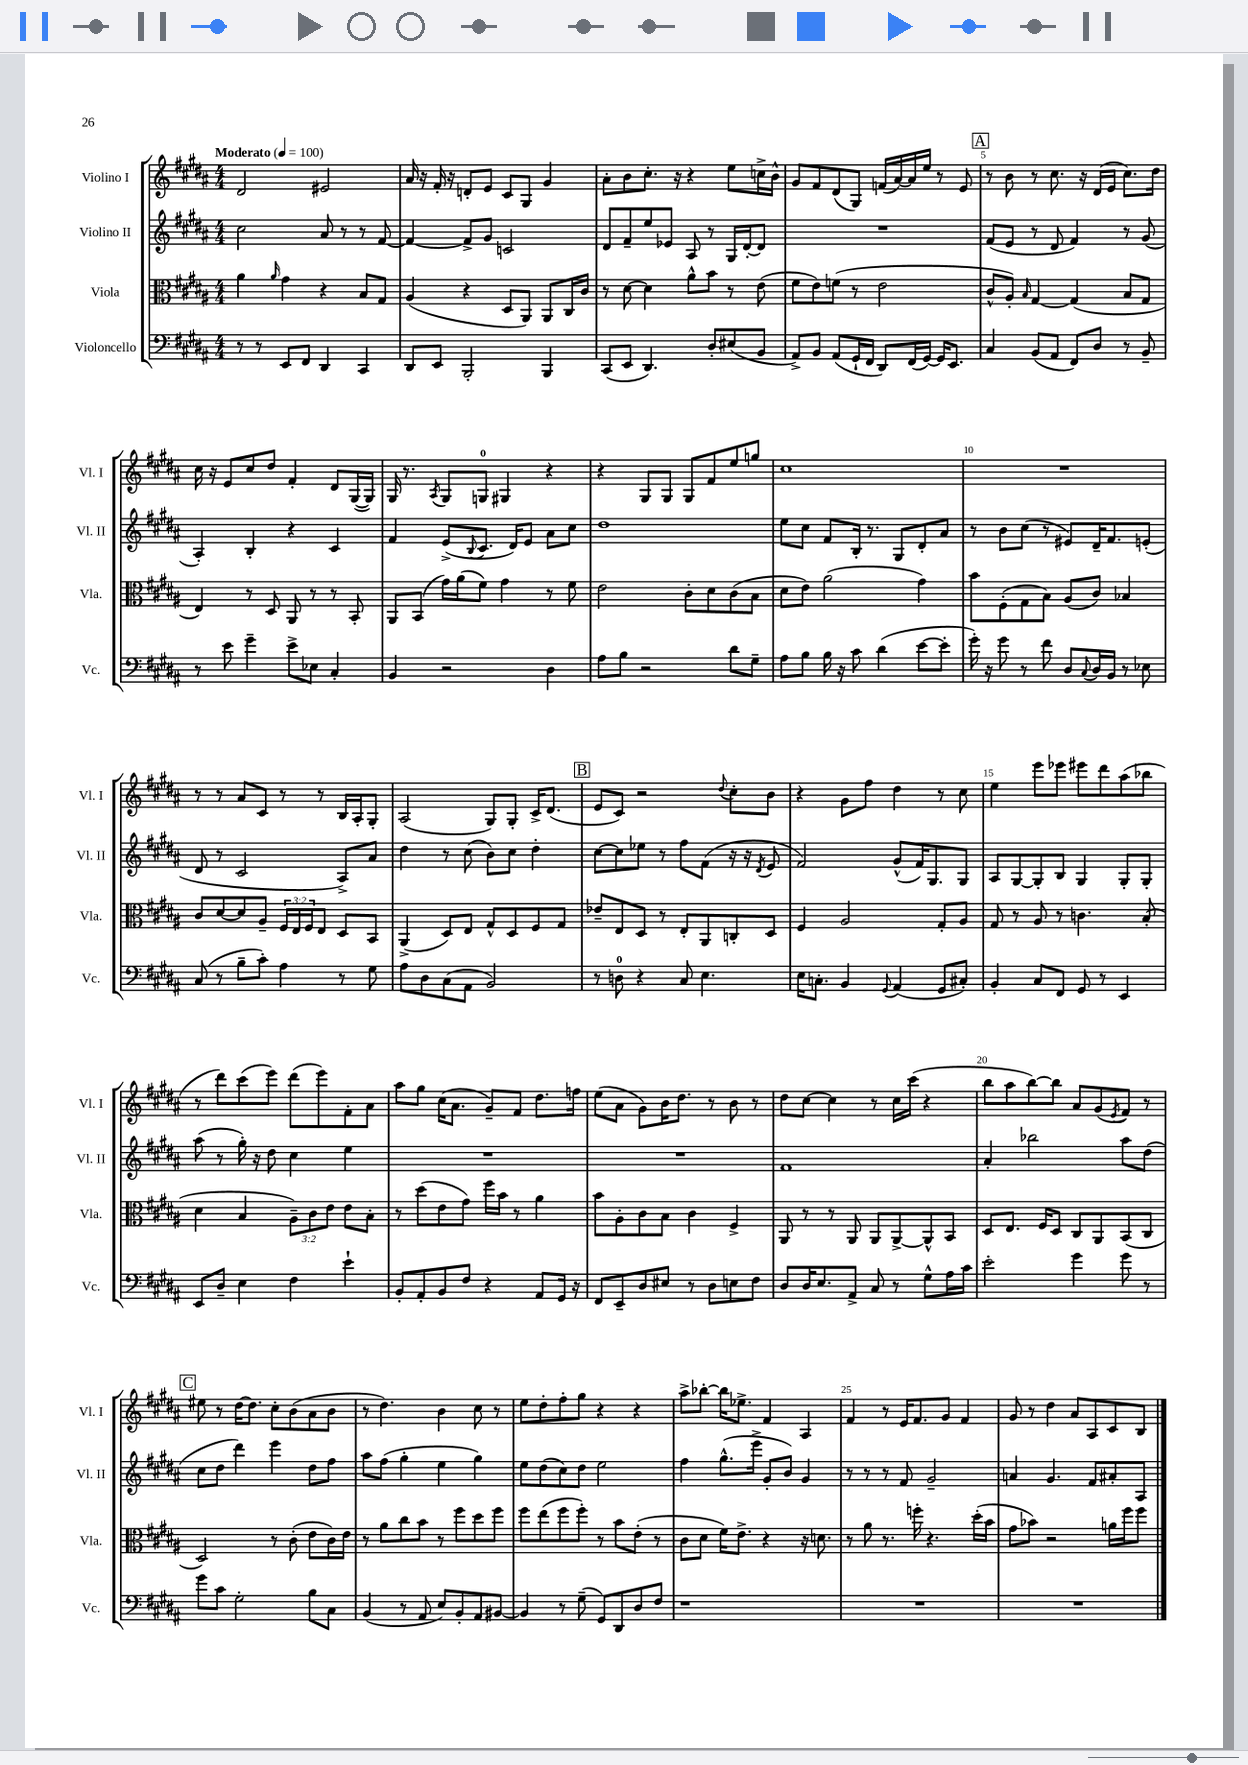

**kern	**kern	**kern	**kern
*staff4	*staff3	*staff2	*staff1
*clefF4	*clefC3	*clefG2	*clefG2
*k[f#c#g#d#a#]	*k[f#c#g#d#a#]	*k[f#c#g#d#a#]	*k[f#c#g#d#a#]
*M4/4	*M4/4	*M4/4	*M4/4
*MM100	*MM100	*MM100	*MM100
8r	4a#	2cc#	2d#
8r	.	.	.
.	16qqa#	.	.
8EE	4g#	.	.
8FF#	.	.	.
4DD#	4r	8a#	2e#
.	.	8r	.
4CC#	8B	8r	.
.	8G#	[8f#	.
=	=	=	=
8DD#	(4A#	4f#_	16a#
.	.	.	16r
8EE	.	.	16f#'
.	.	.	16r
2BBB'	4r	8f#^]	8d'
.	.	8g#	8e
.	8D#	2c	8c#
.	8AA#)	.	8G#
4BBB	8AA#	.	4g#
.	16C#	.	.
.	16c#	.	.
=	=	=	=
(8CC#	8r	8d#	8a#'
8EE	[8d#	8f#~	8b
4.DD#)	4d#]	8ee	8.cc#'
.	.	8e-	.
.	.	.	16r
.	8a#^^	8A#	4r
8D#'	8b	8r	.
(8E#	8r	16G#	8ee
.	.	[16d#'	.
8BB	(8e	8d#]	16cc^
.	.	.	16b^^
=	=	=	=
8AA#^)	8f#	1r	8g#
8BB	8e)	.	8f#
(8AA#	(8f	.	(8d#
16GG#`	8r	.	8G#)
16FF#	.	.	.
8DD#)	2e	.	(16f
.	.	.	[16a#)
(16FF#	.	.	16a#]
[16GG#)	.	.	16ee
16GG#]	.	.	8r
8.EE	.	.	.
.	.	.	8e
=	=	=	=
4C#	8c#^^	(8f#	8r
.	8A#')	8e	8b
.	16qqB	.	.
(8BB	[4G#	8r	8r
8AA#	.	8d#	8.cc#
8FF#)	(4G#]	4f#)	.
.	.	.	16r
8D#	.	.	(16d#
.	.	.	16e
8r	8B	8r	8.cc#)
8BB~	8G#	(8g#	.
.	.	.	16dd#
=	=	=	=
8r	4E)	4A#')	16cc#
.	.	.	16r
8e	.	.	8e
4g#~	8r	4B'	8cc#
.	8D#	.	8dd#
8e^	8AA#	4r	4f#'
8E-	8r	.	.
4C#'	8r	4c#	8d#
.	8BB'	.	([16G#
.	.	.	16G#])
=	=	=	=
4BB	8AA#	4f#	16G#
.	.	.	8.r
.	(8BB	.	.
.	.	.	8qA#
2r	16g#)	(8e^	8G#
.	(16a#	.	.
.	.	8qqB	.
.	8f#)	8.c#	8G
.	4g#	.	4G#
.	.	16d#)	.
.	.	8e	.
4D#	8r	8a#	4r
.	8f#	8cc#	.
=	=	=	=
8A#	2e	1dd#	4r
8B	.	.	.
2r	.	.	8G#
.	.	.	8G#
.	8c#'	.	8G#
.	8d#	.	8f#
8d#	(8c#	.	8ee
8G#~	8B	.	8gg
=	=	=	=
8A#	8d#	8ee	1cc#
8B	8e)	8cc#	.
16B	(2a#	8f#	.
16r	.	.	.
8c#	.	16B'	.
.	.	8.r	.
(4d#	.	.	.
.	.	8G#	.
[8e	4g#)	8d#'	.
8e']	.	8a#	.
=	=	=	=
16g#')	8b	8r	1r
16r	.	.	.
8g#	(8F#'	8b	.
8r	8G#	(8cc#	.
8f#	8B)	8r	.
8D#	(8A#	8e#)	.
8qqC#	.	.	.
16D#	8c#)	16d#~	.
16BB	.	8.f#	.
8r	4B-	.	.
8E-	.	(8e'	.
=	=	=	=
(8C#	8c#	8d#	8r
8r	[8d#	8r	8r
8B~	8d#]	2c#	8a#
8c#')	8A#~	.	8c#
4A#	24F#	.	8r
.	24E	.	.
.	24F#	.	.
.	8E	.	8r
8r	8D#	8A#^)	16B
.	.	.	16A#'
8G#	8BB	8a#	8G#'
=	=	=	=
8A#	(4AA#^	4dd#	(2A#
8D#	.	.	.
(8C#	8D#)	8r	.
8AA#	8E	(8cc#	.
2BB)	8G#^^	8b)	8G#)
.	8D#	8cc#	8G#'
.	8F#	4dd#'	16c#^
.	.	.	(8.d#
.	8G#	.	.
=	=	=	=
8r	8e-~	[8cc#	8e
8D	8E	8cc#]	8c#)
4r	8D#	8ee-	2r
.	8r	8r	.
8C#	8E'	8ff#	.
4.E	8AA#	(8f#	.
.	.	.	8qqdd#
.	8C'	16r	8cc#'
.	.	16r	.
.	.	8qd#	.
.	8D#	8e	8b
=	=	=	=
16E	4F#	2f#)	4r
8.C'	.	.	.
4BB	2A#	.	8g#
.	.	.	8ff#
8qqGG#	.	.	.
(4AA#	.	(8g#^^	4dd#
.	.	16f#)	.
.	.	8.G#	.
8GG#	8G#'	.	8r
8C#')	8A#	8G#	8cc#
=	=	=	=
4BB'	8G#	8A#	4ee
.	8r	[8G#	.
8C#	8A#	8G#']	8eee
8FF#	8r	8B	8eee-
8GG#	4.c	4G#	8eee#
8r	.	.	8ddd#
4EE	.	8G#'	(8aa#
.	(8B'	8G#'	8bb-
=	=	=	=
8EE	4d#	(8aa#	8r
8D#~	.	8r	8ddd#)
4E	4B	16gg#')	(8ccc#
.	.	16r	.
.	.	8dd#	8eee)
4F#	12A#~)	4cc#	(8ddd#
.	12c#	.	.
.	.	.	8eee)
.	12e	.	.
4e`	8e	4ee	8f#'
.	8B'	.	8a#
=	=	=	=
8BB'	8r	1r	8aa#
8AA#'	(8dd#	.	8gg#
8BB	8e	.	(16cc#
.	.	.	8.a#
8F#	8g#)	.	.
4r	16ff#	.	8g#~)
.	16b	.	.
.	8r	.	8f#
8AA#	4a#	.	8.dd#
16GG#	.	.	.
16r	.	.	16ff
=	=	=	=
8FF#	8b	1r	(8ee
8EE~	8A#'	.	8a#
8D#	8c#	.	8g#)
8E#	8B	.	16b
.	.	.	8.dd#
8r	4c#	.	.
8D#	.	.	8r
8E	4F#^	.	8b
8F#	.	.	8r
=	=	=	=
8D#	8AA#	1f#	8dd#
16D#	8r	.	[8cc#
8.E	.	.	.
.	8r	.	4cc#]
8AA#^	8AA#	.	.
8C#	8AA#	.	8r
8r	[8AA#^	.	16cc#
.	.	.	(16ccc#
8G#^^	8AA#^^]	.	4r
16A#	8BB	.	.
16c#	.	.	.
=	=	=	=
2e'	8D#	4a#'	8bb
.	8.E	.	8aa#
.	.	2bb-	[8bb)
.	16F#	.	.
.	8D#	.	8bb]
4g#	8C#	.	8a#
.	8AA#	.	(8g#
.	.	.	8qe
8g#	(8BB	8aa#	8f#)
8r	8C#	(8dd#	8r
=	=	=	=
8g#	2D#)	8cc#	8ee#
8c#	.	8dd#	8r
2G#'	.	4ddd#)	[16dd#
.	.	.	8.dd#]
.	8r	4eee	8cc#'
.	(8c#'	.	(8b
8B	8e	8dd#	8a#
8C#	16c#)	8ff#	8b
.	16e	.	.
=	=	=	=
(4BB	8r	8aa#	8r
.	8a#	(8ff#	4.dd#)
8r	8cc#	4gg#'	.
8AA#	8b	.	.
8E)	8r	4ee	4b
8BB'	8ff#	.	.
8AA#	8dd#	4gg#)	8cc#
[8BB#	8ff#	.	8r
=	=	=	=
4BB#]	8ff#	8ee	8ee
.	(8ee	(8dd#	8dd#'
8r	8ff#	8cc#)	8ff#'
(8G#~	8ff#')	8dd#	8gg#
8GG#)	8r	2ee	4r
8DD#	8b	.	.
8D#	(8e'	.	4r
8F#	8r	.	.
=	=	=	=
1r	8c#	4ff#	8aa#^
.	8d#	.	[8bb-'
.	16f#)	(8.gg#^^	16bb-]
.	8.e^	.	8.ee-^
.	.	16eee^	.
.	4r	8g#'	4f#
.	.	8b)	.
.	16r	4g#	4A#
.	8.d	.	.
=	=	=	=
1r	8r	8r	4f#
.	8a#	8r	.
.	8.r	8r	8r
.	.	8f#	16e
.	16ff'	.	8.f#
.	4.r	2g#~	.
.	.	.	8g#
.	.	.	4f#
.	(16dd#'	.	.
.	16b	.	.
=	=	=	=
1r	8g#	4a	8g#
.	8b-)	.	8r
.	2r	4.g#	4dd#
.	.	.	8a#
.	.	8f#	8A#
.	16a	8a#'	8c#
.	16ff#	.	.
.	8ff#	8A#	8B
==	==	==	==
*-	*-	*-	*-
